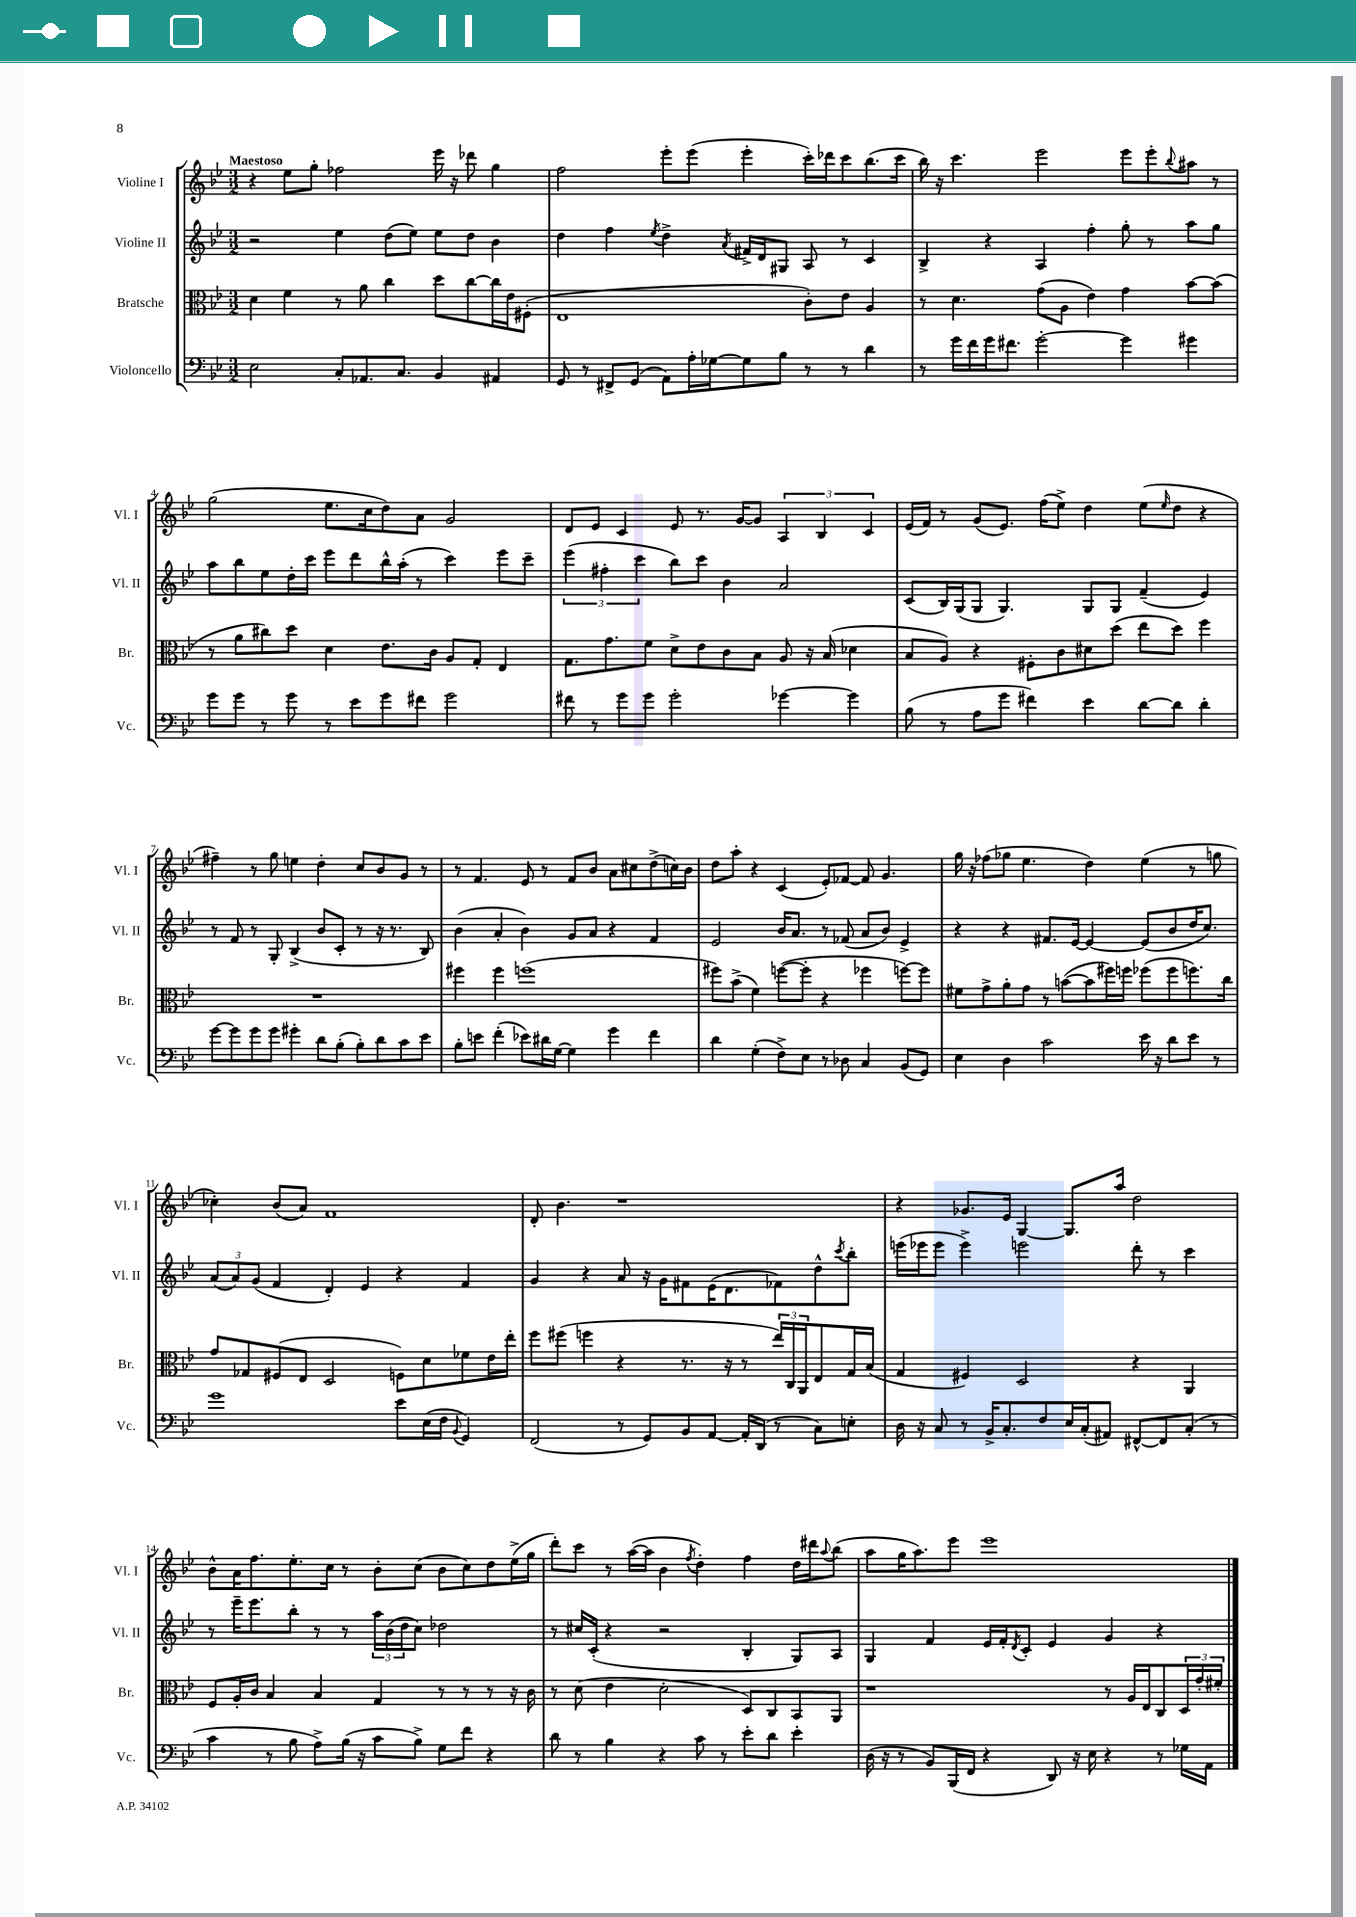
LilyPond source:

<<
\new StaffGroup <<
\new Staff = "s0" \with { instrumentName = "Violine I" shortInstrumentName = "Vl. I" } {
    \clef treble \key bes \major \numericTimeSignature \time 3/2 \tempo "Maestoso"
    r4 ees''8 g''8-. fes''2 ees'''16 r16 des'''8 g''4 |
    f''2 ees'''8-. ees'''8( ees'''4-. c'''16-.) des'''16 c'''8 bes''8.( c'''16 |
    bes''16) r16 c'''4. ees'''2 ees'''8 ees'''8-. \appoggiatura { bes''8 } ais''8 r8 |
    g''2( ees''8. c''16 d''8) a'8 g'2 |
    d'8 ees'8 c'4 ees'8 r8. g'16~ g'8 \tuplet 3/2 { a4 bes4 c'4 } |
    ees'16( f'16) r8 g'8( ees'8.) f''16( ees''8->) d''4 ees''8( \grace { ees''16 } d''8 r4 |
    fis''4--) r8 g''8 e''4 d''4-. c''8 bes'8 g'8 r8 |
    r8 f'4. ees'8 r8 f'8 bes'8 a'8 cis''8 d''8->( c''16) bes'16 |
    d''8 a''8-. r4 c'4( ees'8-.) fes'8~ fes'8 g'4. |
    g''16 r16 fes''8( ges''8 ees''4. d''4) ees''4( r8 g''8 |
    ces''4-.) bes'8( a'8) f'1 |
    d'8-. bes'4. r1 |
    r4 ges'8. ees'16 g4~ g8. a''16 d''2 |
    bes'8-^ a'16 f''8. ees''8.-. c''16 r8 bes'8-. c''8( bes'8 c''8) d''8 ees''16->( g''16 |
    d'''8-.) c'''8 r8 a''16~( a''16 bes'4 \acciaccatura { f''8 } d''4-.) f''4 d''16 dis'''16 \appoggiatura { a''8 } bes''8( |
    a''8 g''16 a''8.) ees'''8 ees'''1 \bar "|." |
}
\new Staff = "s1" \with { instrumentName = "Violine II" shortInstrumentName = "Vl. II" } {
    \clef treble \key bes \major \numericTimeSignature \time 3/2
    r2 ees''4 d''8( ees''8) ees''8 d''8 bes'4 |
    d''4 f''4 \acciaccatura { ees''8 } d''4-> \acciaccatura { a'8 } fis'16-> d'16 gis8 a8 r8 c'4 |
    bes4-> r4 a4 f''4-. g''8-. r8 a''8 g''8 |
    a''8 bes''8 ees''8 d''16-. c'''16 ees'''8 d'''8 bes''16-^ a''16-.( r8 c'''4) ees'''8 c'''8-- |
    \tuplet 3/2 { ees'''4( fis''4-. c'''4 } bes''8) c'''8 bes'4 a'2 |
    c'8( bes16) g16( g8 g4.) g8 g8 f'4--( ees'4) |
    r8 f'8 r8 g8-. bes4->( bes'8 c'8-. r8 r16 r8. bes8) |
    bes'4( a'4-. bes'4) g'8 a'8 r4 f'4 |
    ees'2 bes'16 a'8. r8 fes'8( a'8 bes'8) ees'4-> |
    r4 r4 fis'8. ees'16~ ees'4~ ees'8( bes'8 d''16 c''8.) |
    \tuplet 3/2 { a'8( a'8) g'8( } f'4 d'4-.) ees'4 r4 f'4 |
    g'4 r4 a'8 r16 g'16 fis'8 ees'16( d'8. fes'8) d''8-^ \acciaccatura { c'''8 } bes''8-. |
    e'''16( ees'''16 ees'''8 ees'''4->) e'''2 d'''8-. r8 c'''4 |
    r8 ees'''16-- ees'''8. bes''8-. r8 r8 \tuplet 3/2 { a''16 bes'16( d''16 } c''8) des''2 |
    r8 cis''16 c'16-.( r4 r2 bes4-. g8) a8 |
    g4 f'4 ees'16 f'16-. \acciaccatura { d'8 } c'8-. ees'4 g'4 r4 \bar "|." |
}
\new Staff = "s2" \with { instrumentName = "Bratsche" shortInstrumentName = "Br." } {
    \clef alto \key bes \major \numericTimeSignature \time 3/2
    d'4 f'4 r8 a'8 c''4 d''8 c''8~ c''16 ees'16 fis8-.( |
    ees1 c'8-.) ees'8 a4 |
    r8 d'4. g'8( a8 ees'4) g'4 bes'8~ bes'8( |
    r8 a'8 cis''8) d''8 d'4 ees'8. c'16 a8 g8-. ees4 |
    g8. g'8. f'8 d'8-> ees'8 c'8 bes8 a8 r16 bes16( des'4 |
    bes8 a8) r4 fis8-. c'8 dis'8 d''8( ees''8 d''8) f''4 |
    R1. |
    fis''4 fis''4 f''1( |
    fis''8) bes'8->( f'4) f''8~( f''8-. r4 fes''4 f''8~) f''8 |
    fis'8 g'8-> a'8-. g'8 r8 b'8~( b'8 fis''16) f''16 fes''8( fes''8 f''8.) c''16 |
    g'8 ges8 fis8( ees8 d2 f8) d'8 fes'8 ees'16 ees''16-. |
    f''8 fis''8( f''4 r4 r8. r16 r8 \tuplet 3/2 { ees''16) c16 a,16 } ees8 g16 bes16( |
    g4 fis4) d2 r4 a,4 |
    f8 a16-. c'16 bes4 bes4 g4 r8 r8 r8 r16 c'16 |
    r8 d'8( ees'4 d'2-. d8) c8 bes,8 a,8 |
    r1 r8 a16 ees16 c8 \tuplet 3/2 { d16 g'16-. fis'16-. } \bar "|." |
}
\new Staff = "s3" \with { instrumentName = "Violoncello" shortInstrumentName = "Vc." } {
    \clef bass \key bes \major \numericTimeSignature \time 3/2
    ees2 c8-. aes,8. c8. bes,4 ais,4 |
    g,8 r8 fis,8-> g,8( a,8) a16-. ges16~ ges8 bes8 r8 r8 d'4 |
    r8 g'16 f'16 g'16 fis'8. g'2~-. g'4 gis'4 |
    g'8 g'8 r8 g'8 r8 ees'8 g'8 fis'8 g'2 |
    fis'8 r8 g'8 g'8 g'2-. ges'4~ ges'4 |
    bes8( r8 a8 g'8 fis'4) ees'4 d'8~ d'8 d'4-. |
    g'8~ g'8 g'8 g'8 gis'4-. d'8 bes8-.( bes8-.) d'8 c'8 ees'8 |
    bes8-. e'8 f'4-.( ees'8) dis'16 g16~ g4 g'4 f'4 |
    d'4 g4-.( f8->) ees8 r8 des8 c4 bes,8( g,8) |
    ees4 d4 c'2 ees'16 r16 d'8 ees'8 r8 |
    g'1 ees'8 ees16( f16 \appoggiatura { bes,8 } g,4) |
    f,2( r8 g,8) bes,8 a,8~ a,16-. d,16( r8 c8) e8-. |
    d16 r16 c8 r8 bes,16-> c8.-. f8 ees16 c16-.( ais,8) fis,8~-^ fis,8 c8-.( r8 |
    c'4 r8 bes8 a8->) bes16( r16 c'8 bes8->) g8 f'8 r4 |
    d'8 r8 bes4 r4 c'8 r8 ees'8-. d'8 ees'4-. |
    d16( r16 r8 bes,8) bes,,16( f,16 r4 d,8) r16 ees16 r4 r8 ges16 a,16 \bar "|." |
}
>>
>>
